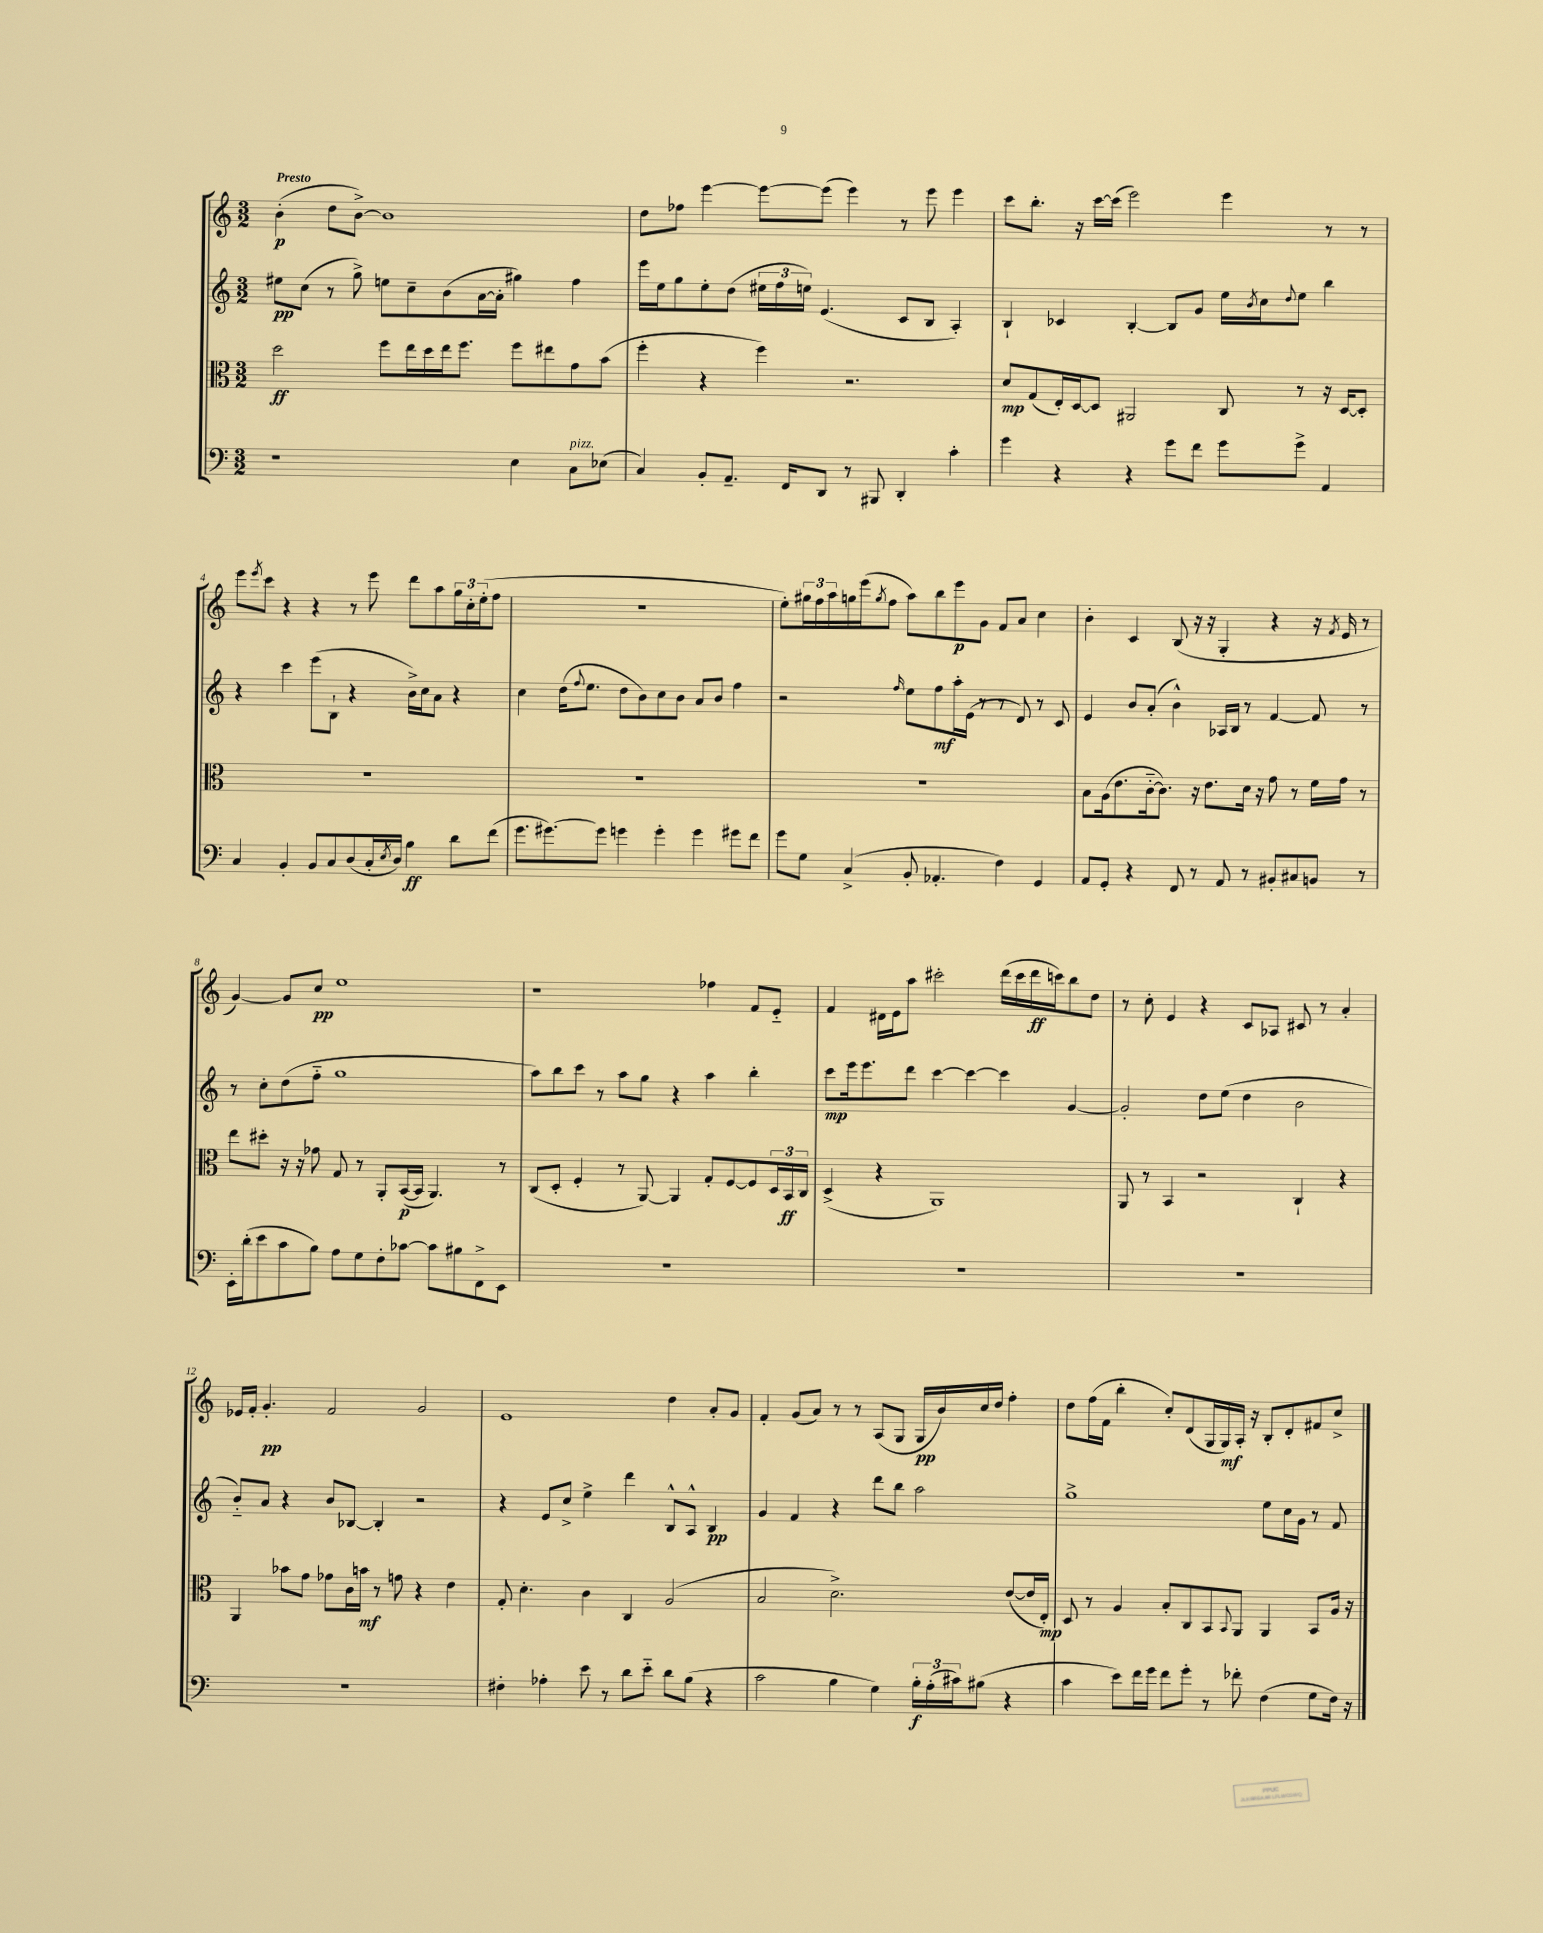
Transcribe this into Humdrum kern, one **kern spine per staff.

**kern	**dynam	**kern	**dynam	**kern	**dynam	**kern	**dynam
*part4	*part4	*part3	*part3	*part2	*part2	*part1	*part1
*staff4	*staff4	*staff3	*staff3	*staff2	*staff2	*staff1	*staff1
*clefF4	*	*clefC3	*	*clefG2	*	*clefG2	*
*k[]	*	*k[]	*	*k[]	*	*k[]	*
*M3/2	*	*M3/2	*	*M3/2	*	*M3/2	*
=1	=1	=1	=1	=1	=1	=1	=1
!	!	!	!	!	!	!LO:TX:a:B:t=Presto	!
1r	.	2dd\	ff	8ee#X\L	pp	(4b'\	p
.	.	.	.	(8cc\J	.	.	.
.	.	.	.	8r	.	8dd\L	.
.	.	.	.	8gg^\)	.	[8b^\J)	.
.	.	8ff\L	.	8een\L	.	1b]	.
.	.	16ee\L	.	8cc~\	.	.	.
.	.	16dd\	.	.	.	.	.
.	.	16ee\J	.	(8b\	.	.	.
.	.	8.ff\J	.	.	.	.	.
.	.	.	.	[16a\L	.	.	.
.	.	.	.	16a'\JJ]	.	.	.
4E\	.	8ff\L	.	4gg#X\)	.	.	.
.	.	8ee#X\	.	.	.	.	.
!LO:TX:a:i:t=pizz.	!	!	!	!	!	!	!
8C\L	.	8g\	.	4ff\	.	.	.
(8E-X\J	.	(8b\J	.	.	.	.	.
=2	=2	=2	=2	=2	=2	=2	=2
4C/)	.	4ff'\	.	16eee\LL	.	8dd\L	.
.	.	.	.	16ee\J	.	.	.
.	.	.	.	8gg\	.	8ff-X\J	.
8BB'/L	.	4r	.	8ee'\	.	[4eee\	.
8.AA~/J	.	.	.	(8dd\J	.	.	.
.	.	4ff\)	.	24ee#X\LL	.	8eee\L_	.
.	.	.	.	24ff\	.	.	.
16FF/KL	.	.	.	.	.	.	.
.	.	.	.	24een\JJ)	.	.	.
8DD/J	.	.	.	(4.e/	.	(8eee\J]	.
8r	.	2.r	.	.	.	4eee\)	.
8BBB#X/	.	.	.	.	.	.	.
4DD'/	.	.	.	8c/L	.	8r	.
.	.	.	.	8B/J	.	8eee\	.
4c'\	.	.	.	4A'/)	.	4eee\	.
=3	=3	=3	=3	=3	=3	=3	=3
4g\	.	8d/L	mp	4B`/	.	8ccc\L	.
.	.	(8G/	.	.	.	8.bb'\J	.
4r	.	16E'/L)	.	4c-X/	.	.	.
.	.	[16D/J	.	.	.	16r	.
.	.	8D/J]	.	.	.	[16ccc\LL	.
.	.	.	.	.	.	(16ccc\JJ]	.
4r	.	2AA#X/	.	[4B'/	.	2eee\)	.
8g\L	.	.	.	8B/L]	.	.	.
8f\J	.	.	.	8g/J	.	.	.
8g\L	.	8C/	.	16ee\LL	.	4eee\	.
.	.	.	.	8qb/	.	.	.
.	.	.	.	16cc\J	.	.	.
.	.	.	.	8qqdd/	.	.	.
8g^\J	.	8r	.	8ee\J	.	.	.
4AA/	.	16r	.	4bb\	.	8r	.
.	.	[16D/KL	.	.	.	.	.
.	.	8D'/J]	.	.	.	8r	.
!!LO:LB:g=z
=4	=4	=4	=4	=4	=4	=4	=4
4C/	.	1.r	.	4r	.	8eee\L	.
.	.	.	.	.	.	8qeee/	.
.	.	.	.	.	.	8ccc\J	.
4BB'/	.	.	.	4ccc\	.	4r	.
8BB/L	.	.	.	(8eee\L	.	4r	.
8C/	.	.	.	8B`\J	.	.	.
(8D/	.	.	.	4r	.	8r	.
16C'/L	.	.	.	.	.	8eee\	.
8qE/	.	.	.	.	.	.	.
16D/JJ)	.	.	.	.	.	.	.
4B\	ff	.	.	16b^\LL)	.	8ddd\L	.
.	.	.	.	16cc\J	.	.	.
.	.	.	.	8a\J	.	8aa\	.
8d\L	.	.	.	4r	.	24gg\L	.
.	.	.	.	.	.	24cc'\	.
.	.	.	.	.	.	(24ee'\J	.
(8f\J	.	.	.	.	.	8ff\J	.
=5	=5	=5	=5	=5	=5	=5	=5
8.g\L	.	1.r	.	4cc\	.	1.r	.
[8.g#X\)	.	.	.	.	.	.	.
.	.	.	.	(16dd\KL	.	.	.
.	.	.	.	8qqff/	.	.	.
.	.	.	.	8.ee\J	.	.	.
8g#\J]	.	.	.	.	.	.	.
4gn\	.	.	.	8dd\L	.	.	.
.	.	.	.	8b\)	.	.	.
4g'\	.	.	.	8cc\	.	.	.
.	.	.	.	8b\J	.	.	.
4g\	.	.	.	8a/L	.	.	.
.	.	.	.	8b/J	.	.	.
8g#X\L	.	.	.	4ff\	.	.	.
8f\J	.	.	.	.	.	.	.
=6	=6	=6	=6	=6	=6	=6	=6
8g\L	.	1.r	.	2r	.	8ee'\L)	.
8G\J	.	.	.	.	.	24gg#X\L	.
.	.	.	.	.	.	24ff\	.
.	.	.	.	.	.	24aa\	.
(4C^/	.	.	.	.	.	16ggn\	.
.	.	.	.	.	.	(16eee\J	.
.	.	.	.	.	.	8qgg/	.
.	.	.	.	.	.	8ff\J	.
.	.	.	.	16qqff/	.	.	.
8BB'/	.	.	.	8ee\L	.	8aa\L)	.
4.AA-X'/	.	.	.	8ff\	mf	8bb\	.
.	.	.	.	16aa'\L	.	8eee\	p
.	.	.	.	(16e\JJ	.	.	.
.	.	.	.	8r	.	8g\J	.
4F\)	.	.	.	8r	.	8f/L	.
.	.	.	.	8d/)	.	8a/J	.
4GG/	.	.	.	8r	.	4cc\	.
.	.	.	.	8c/	.	.	.
=7	=7	=7	=7	=7	=7	=7	=7
8AA/L	.	8B\L	.	4e/	.	4b'\	.
8GG'/J	.	(16A\k	.	.	.	.	.
.	.	8.e\	.	.	.	.	.
4r	.	.	.	8b/L	.	4c/	.
.	.	[16c\k	.	(8a'/J	.	.	.
.	.	8.c\J])	.	.	.	.	.
8FF/	.	.	.	4b^^\)	.	(8B/	.
8r	.	16r	.	.	.	16r	.
.	.	8.e\L	.	.	.	16r	.
8AA/	.	.	.	16A-X/LL	.	4G'/	.
.	.	.	.	16B/JJ	.	.	.
8r	.	16d\Jk	.	8r	.	.	.
.	.	16r	.	.	.	.	.
8BB#X'/L	.	8g\	.	[4f/	.	4r	.
8C#X/	.	8r	.	.	.	.	.
8BBn/J	.	16f\LL	.	8f/]	.	16r	.
.	.	.	.	.	.	8qf/	.
.	.	16g\JJ	.	.	.	16e/	.
8r	.	8r	.	8r	.	8r	.
!!LO:LB:g=z
=8	=8	=8	=8	=8	=8	=8	=8
16EE'\LL	.	8ee\L	.	8r	.	[4g/)	.
(16d'\J	.	.	.	.	.	.	.
8e\	.	8dd#X'\J	.	8cc'\L	.	.	.
8c\	.	16r	.	(8dd\	.	8g/L]	.
.	.	16r	.	.	.	.	.
8B\J)	.	8g-X\	.	8ff\J	.	8cc/J	pp
8A\L	.	8G/	.	1gg	.	1ee	.
8G\	.	8r	.	.	.	.	.
8F'\	.	8AA'/L	.	.	.	.	.
[8c-X\J	.	([16BB/L	p	.	.	.	.
.	.	16BB/JJ]	.	.	.	.	.
8c-\L]	.	4.AA/)	.	.	.	.	.
8B#X\	.	.	.	.	.	.	.
8FF^\	.	.	.	.	.	.	.
8EE\J	.	8r	.	.	.	.	.
=9	=9	=9	=9	=9	=9	=9	=9
1.r	.	(8C/L	.	8aa\L)	.	1r	.
.	.	8D'/J	.	8bb\	.	.	.
.	.	4F'/	.	8ccc\J	.	.	.
.	.	.	.	8r	.	.	.
.	.	8r	.	8aa\L	.	.	.
.	.	[8AA/)	.	8gg\J	.	.	.
.	.	4AA/]	.	4r	.	.	.
.	.	8G'/L	.	4aa\	.	4ff-X\	.
.	.	[8F/	.	.	.	.	.
.	.	8F/]	.	4bb'\	.	8f/L	.
.	.	24D/L	.	.	.	8e/J	.
.	.	24BB/	ff	.	.	.	.
.	.	24C/JJ	.	.	.	.	.
=10	=10	=10	=10	=10	=10	=10	=10
1.r	.	(4D^/	.	8ccc\L	mp	4f/	.
.	.	.	.	16eee\k	.	.	.
.	.	.	.	8.eee\	.	.	.
.	.	4r	.	.	.	16d#X\LL	.
.	.	.	.	.	.	16e\J	.
.	.	.	.	8ddd\J	.	8aa\J	.
.	.	1AA)	.	[4ccc\	.	2ccc#X'\	.
.	.	.	.	4ccc\_	.	.	.
.	.	.	.	4ccc\]	.	(16ddd\LL	.
.	.	.	.	.	.	16ccc#\	.
.	.	.	.	.	.	16ddd\	ff
.	.	.	.	.	.	16cccn\J)	.
.	.	.	.	[4g/	.	8bb\	.
.	.	.	.	.	.	8dd\J	.
=11	=11	=11	=11	=11	=11	=11	=11
1.r	.	8AA/	.	2g'/]	.	8r	.
.	.	8r	.	.	.	8cc'\	.
.	.	4BB/	.	.	.	4e/	.
.	.	2r	.	8dd\L	.	4r	.
.	.	.	.	(8ee\J	.	.	.
.	.	.	.	4dd\	.	8c/L	.
.	.	.	.	.	.	8A-X/J	.
.	.	4C`/	.	2b\	.	8c#X/	.
.	.	.	.	.	.	8r	.
.	.	4r	.	.	.	4a'/	.
!!LO:LB:g=z
=12	=12	=12	=12	=12	=12	=12	=12
1.r	.	4AA/	.	8b/L)	.	16e-X/LL	.
.	.	.	.	.	.	16f'/JJ	.
.	.	.	.	8a/J	.	4.g'/	pp
.	.	8b-X\L	.	4r	.	.	.
.	.	8g\J	.	.	.	.	.
.	.	8g-X\L	.	8b/L	.	2f/	.
.	.	16c\L	.	[8B-X/J	.	.	.
.	.	16bn\JJ	mf	.	.	.	.
.	.	8r	.	4B-'/]	.	.	.
.	.	8gn\	.	.	.	.	.
.	.	4r	.	2r	.	2g/	.
.	.	4e\	.	.	.	.	.
=13	=13	=13	=13	=13	=13	=13	=13
4F#X'\	.	8G'/	.	4r	.	1e	.
.	.	4.d'\	.	.	.	.	.
4A-X'\	.	.	.	8e/L	.	.	.
.	.	.	.	8cc^/J	.	.	.
8e\	.	4c\	.	4ee^\	.	.	.
8r	.	.	.	.	.	.	.
8d\L	.	4C/	.	4ddd\	.	.	.
8e\J	.	.	.	.	.	.	.
8d\L	.	(2A/	.	8B^^/L	.	4dd\	.
(8B\J	.	.	.	8A^^/J	.	.	.
4r	.	.	.	4B/	pp	8a'/L	.
.	.	.	.	.	.	8g/J	.
=14	=14	=14	=14	=14	=14	=14	=14
2c\	.	2B/	.	4g/	.	4f'/	.
.	.	.	.	4f/	.	(8g/L	.
.	.	.	.	.	.	8a/J)	.
4B\	.	2.d^\)	.	4r	.	8r	.
.	.	.	.	.	.	8r	.
4G\)	.	.	.	8ddd\L	.	(8A/L	.
.	.	.	.	8bb\J	.	8G/J	.
24B'\LL	f	.	.	2aa\	.	16G/LL	pp
(24A'\	.	.	.	.	.	.	.
.	.	.	.	.	.	16b/)	.
24c#X\J)	.	.	.	.	.	.	.
(8B#X\J	.	.	.	.	.	16cc/	.
.	.	.	.	.	.	16dd/JJ	.
4r	.	([8e/L	.	.	.	4ff'\	.
.	.	16e/L]	.	.	.	.	.
.	.	16E'/JJ)	mp	.	.	.	.
=15	=15	=15	=15	=15	=15	=15	=15
4c\	.	8D/	.	1gg^	.	8dd\L	.
.	.	8r	.	.	.	(16ff\L	.
.	.	.	.	.	.	16f\JJ	.
8e\L)	.	4A/	.	.	.	4bb'\	.
16f\L	.	.	.	.	.	.	.
16g\JJ	.	.	.	.	.	.	.
8f\L	.	8B'/L	.	.	.	8cc'/L)	.
8g'\J	.	8C/	.	.	.	(8d/	.
8r	.	8BB/	.	.	.	16G/L	.
.	.	.	.	.	.	16G/)	mf
.	.	8qqBB/	.	.	.	.	.
8f-X'\	.	8AA/J	.	.	.	16A'/JJ	.
.	.	.	.	.	.	16r	.
(4F\	.	4AA/	.	8ee\L	.	8B'/L	.
.	.	.	.	16cc\L	.	8d'/	.
.	.	.	.	16g\JJ	.	.	.
8G\L	.	8BB/L	.	8r	.	8f#X/	.
16F\Jk)	.	16A/Jk	.	8f/	.	8cc^/J	.
16r	.	16r	.	.	.	.	.
==	==	==	==	==	==	==	==
*-	*-	*-	*-	*-	*-	*-	*-
